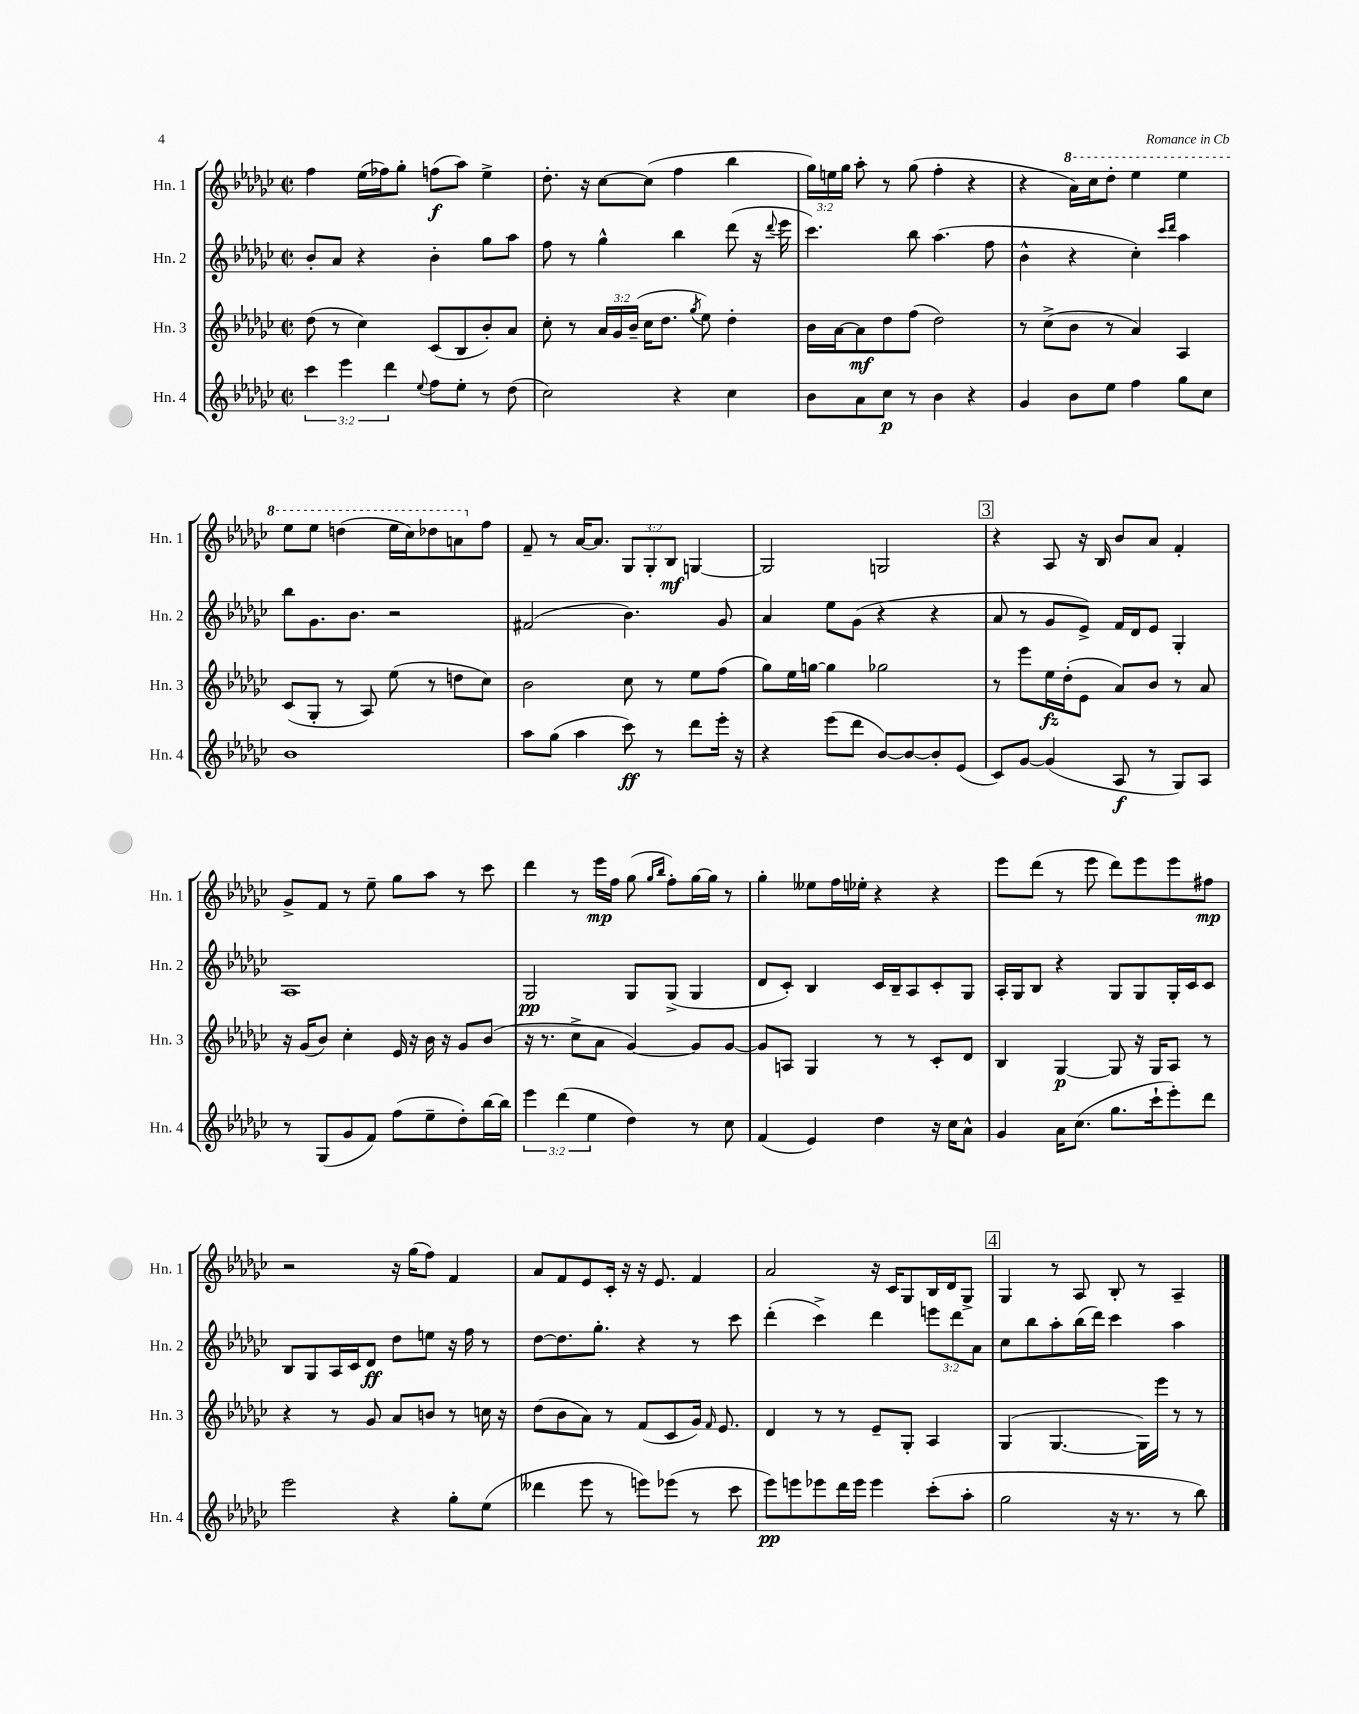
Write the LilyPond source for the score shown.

<<
\new StaffGroup <<
\new Staff = "s0" \with { instrumentName = "Hn. 1" shortInstrumentName = "Hn. 1" } {
    \clef treble \key ges \major \defaultTimeSignature \time 2/2 \override Staff.TupletNumber.text = #tuplet-number::calc-fraction-text
    \autoBeamOff f''4 ees''16[( fes''16) ges''8]-. f''8[\f( aes''8]) ees''4-> |
    des''8.-. r16 ces''8[~ ces''8]( f''4 bes''4 |
    \tuplet 3/2 { ges''16[) e''16 ges''16] } aes''8-. r8 ges''8( f''4-. r4 |
    r4 \ottava #1 aes''16[) ces'''16 des'''8]-. ees'''4 ees'''4 |
    ees'''8[ ees'''8] d'''4( ees'''16[ ces'''16) des'''8 a''8 \ottava #0 f''8] |
    f'8-- r8 aes'16[~ aes'8.] \tuplet 3/2 { ges8[ ges8-. bes8]\mf } g4~ |
    g2 g2 |
    \mark \markup { \box "3" } r4 aes8 r16 bes16 bes'8[ aes'8] f'4-. |
    ges'8[-> f'8] r8 ees''8-- ges''8[ aes''8] r8 ces'''8 |
    des'''4 r8 ees'''16[\mp f''16] ges''8( \grace { ges''16[ bes''16] } f''8[-.) ges''16~ ges''16] r8 |
    ges''4-. eeses''8[ f''16 ees''16]-. r4 r4 |
    ees'''8[ des'''8]( r8 ees'''8 des'''8[) ees'''8 ees'''8 fis''8]\mp |
    r2 r16 ges''16[( f''8]) f'4 |
    aes'8[ f'8 ees'8 ces'16]-. r16 r16 ees'8. f'4 |
    aes'2 r16 ces'16[ ges8 bes16 des'16 ges8]-> |
    \mark \markup { \box "4" } ges4 r8 aes8 bes8-. r8 aes4-- \bar "|." |
}
\new Staff = "s1" \with { instrumentName = "Hn. 2" shortInstrumentName = "Hn. 2" } {
    \clef treble \key ges \major \defaultTimeSignature \time 2/2 \override Staff.TupletNumber.text = #tuplet-number::calc-fraction-text
    \autoBeamOff bes'8[-. aes'8] r4 bes'4-. ges''8[ aes''8] |
    f''8 r8 ges''4-^ bes''4 des'''8( r16 \appoggiatura { des'''8 } ees'''16 |
    ces'''4.) bes''8 aes''4.( f''8 |
    bes'4-^ r4 ces''4-.) \grace { ces'''16[ des'''16] } aes''4 |
    bes''8[ ges'8. bes'8.] r2 |
    fis'2( bes'4.) ges'8 |
    aes'4 ees''8[ ges'8]( r4 r4 |
    \mark \markup { \box "3" } aes'8 r8 ges'8[ ees'8]->) f'16[ des'16 ees'8] ges4-. |
    aes1 |
    ges2\pp ges8[ ges8]->( ges4 |
    des'8[ ces'8]-.) bes4 ces'16[ bes16-- aes8 ces'8-. ges8] |
    aes16[-. ges16 bes8] r4 ges8[ ges8 ges16-. ces'16 ces'8] |
    bes8[ ges8 aes16 ces'16 des'8]\ff des''8[ e''8] r16 f''16 r8 |
    des''8[~ des''8. ges''8.]-. r4 r8 ces'''8 |
    des'''4-.( ces'''4->) des'''4 \tuplet 3/2 { e'''8[ des'''8 aes'8] } |
    \mark \markup { \box "4" } ces''8[ bes''8 aes''8-. bes''16( des'''16]) ces'''4 aes''4 \bar "|." |
}
\new Staff = "s2" \with { instrumentName = "Hn. 3" shortInstrumentName = "Hn. 3" } {
    \clef treble \key ges \major \defaultTimeSignature \time 2/2 \override Staff.TupletNumber.text = #tuplet-number::calc-fraction-text
    \autoBeamOff des''8( r8 ces''4) ces'8[( bes8 bes'8-.) aes'8] |
    ces''8-. r8 \tuplet 3/2 { aes'16[ ges'16 bes'16]--( } ces''16[ des''8.] \acciaccatura { ges''8 } ees''8) des''4-. |
    bes'16[ aes'16~ aes'8\mf des''8 f''8]( des''2) |
    r8 ces''8[->( bes'8] r8 aes'4) aes4 |
    ces'8[( ges8]-. r8 aes8) ees''8( r8 d''8[ ces''8]) |
    bes'2 ces''8 r8 ees''8[ f''8]( |
    ges''8[) ees''16 g''16]~ g''4 ges''2 |
    \mark \markup { \box "3" } r8 ees'''8[ ees''16\fz des''16-.( ees'8] aes'8[) bes'8] r8 aes'8 |
    r16 ges'16[( bes'8]) ces''4-. ees'16 r16 bes'16 r16 ges'8[ bes'8]( |
    r16 r8. ces''8[-> aes'8] ges'4~) ges'8[ ges'8]~ |
    ges'8[ a8] ges4 r8 r8 ces'8[-. des'8] |
    bes4 ges4~\p ges8 r16 ges16[ aes8] r8 |
    r4 r8 ges'8 aes'8[ b'8] r8 c''16 r16 |
    des''8[( bes'8 aes'8]) r8 f'8[( ces'8 ges'16]) \grace { f'16 } ees'8. |
    des'4 r8 r8 ees'8[-- ges8]-. aes4 |
    \mark \markup { \box "4" } ges4( ges4.~ ges16[) ees'''16] r8 r8 \bar "|." |
}
\new Staff = "s3" \with { instrumentName = "Hn. 4" shortInstrumentName = "Hn. 4" } {
    \clef treble \key ges \major \defaultTimeSignature \time 2/2 \override Staff.TupletNumber.text = #tuplet-number::calc-fraction-text
    \autoBeamOff \tuplet 3/2 { ces'''4 ees'''4 des'''4 } \appoggiatura { ees''8 } f''8[ ees''8]-. r8 des''8( |
    ces''2) r4 ces''4 |
    bes'8[ aes'8 ces''8]\p r8 bes'4 r4 |
    ges'4 bes'8[ ees''8] f''4 ges''8[ ces''8] |
    bes'1 |
    aes''8[ ges''8]( aes''4 ces'''8\ff) r8 des'''8[ ees'''16]-. r16 |
    r4 ees'''8[( des'''8] bes'8[~) bes'8~ bes'8-. ees'8]( |
    \mark \markup { \box "3" } ces'8[) ges'8]~ ges'4( aes8\f r8 ges8[) aes8] |
    r8 ges8[( ges'8 f'8]) f''8[( ees''8-- des''8-.) bes''16~ bes''16] |
    \tuplet 3/2 { ees'''4 des'''4( ees''4 } des''4) r8 ces''8 |
    f'4( ees'4) des''4 r16 ces''16[ aes'8]-^ |
    ges'4 aes'16[ ces''8.]( ges''8.[ ces'''16-! ees'''8-.) des'''8] |
    ees'''2 r4 ges''8[-. ees''8]( |
    deses'''4 ees'''8 r8 e'''8[) ees'''8]( r8 ces'''8 |
    ees'''8[\pp) e'''8 ees'''8 des'''16 ees'''16] ees'''4 ces'''8[-.( aes''8]-. |
    \mark \markup { \box "4" } ges''2 r16 r8. r8 bes''8) \bar "|." |
}
>>
>>
\layout { \context { \Score \remove "Bar_number_engraver" } }
